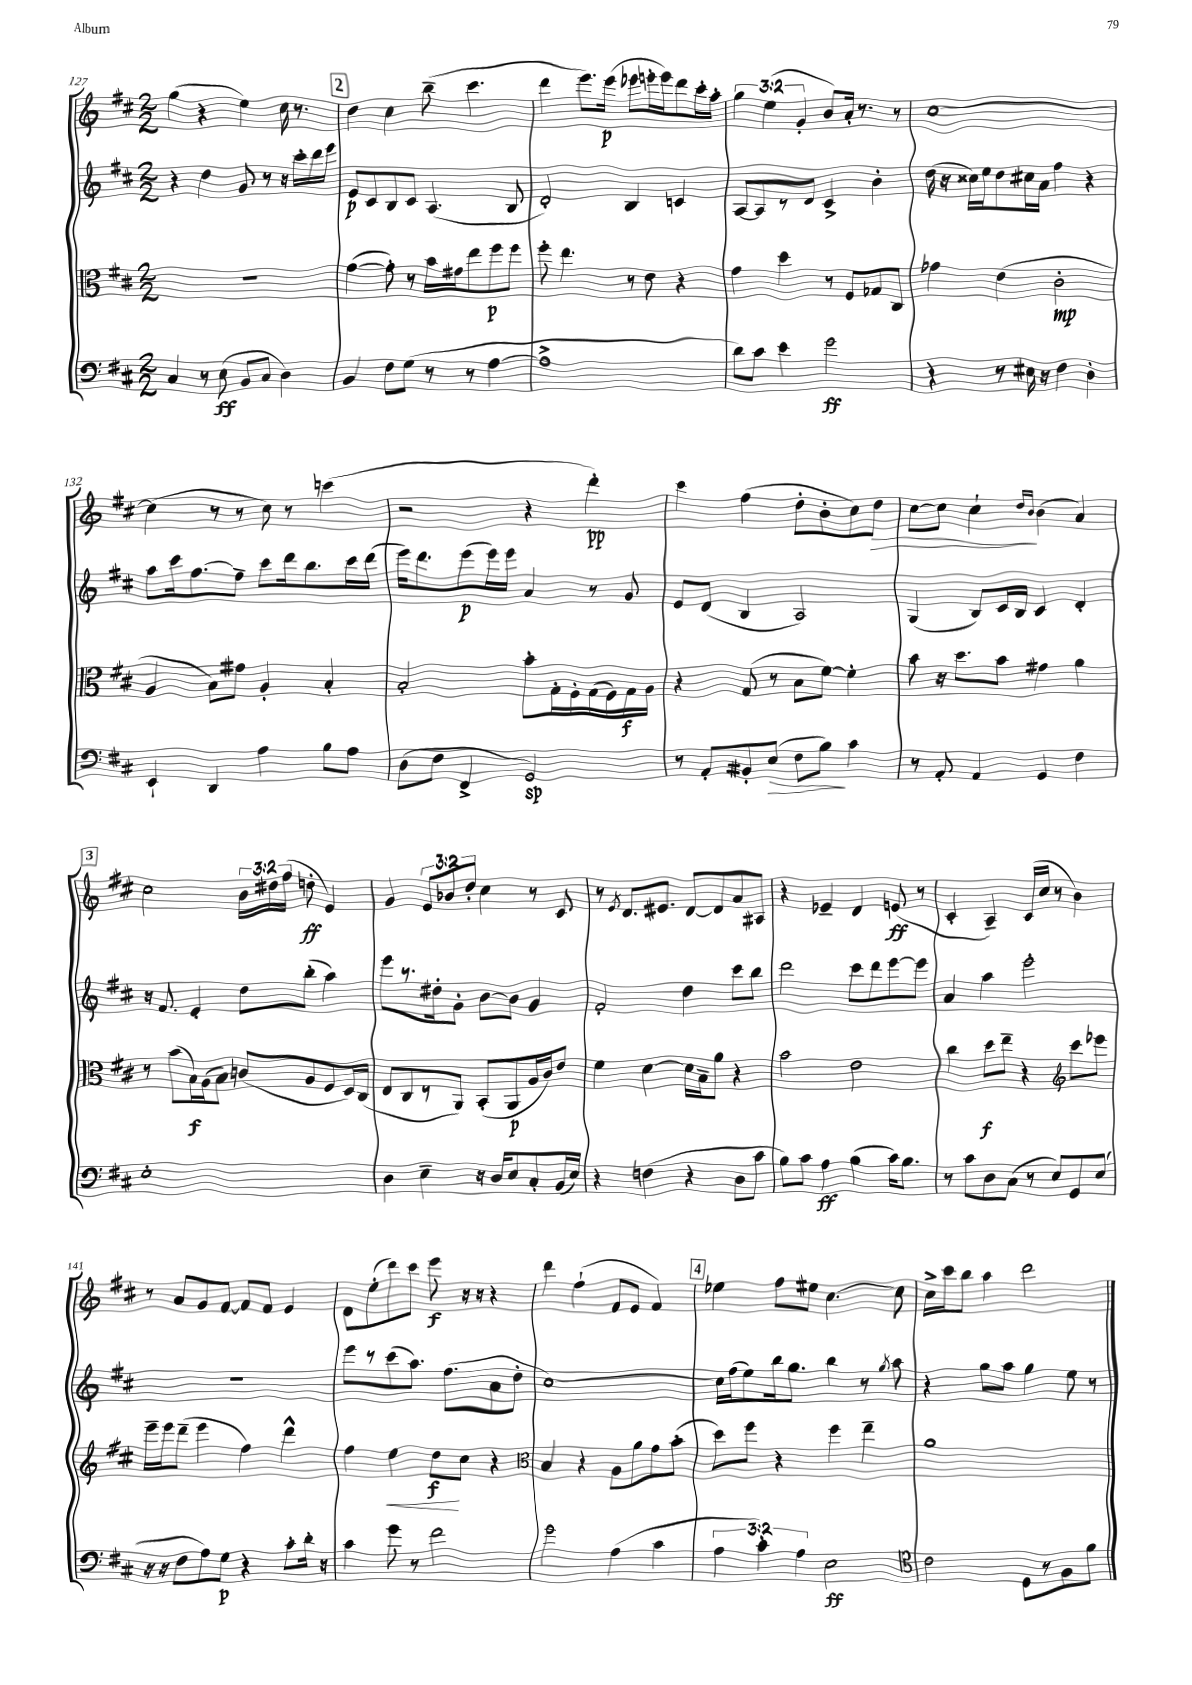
<<
\new StaffGroup <<
\new Staff = "s0" {
    \clef treble \key d \major \numericTimeSignature \time 2/2 \override Staff.TupletNumber.text = #tuplet-number::calc-fraction-text
    \autoBeamOff g''4( r4 e''4) cis''16 r8. |
    \mark \markup { \box "2" } d''4 cis''4 b''8--( cis'''4. |
    d'''4 e'''8.[) e'''16]\p( ees'''8[ e'''16-. e'''16) d'''8 cis'''16-. a''16]-. |
    \tuplet 3/2 { g''4 e''4( g'4-. } b'8[) a'16]-. r8. r8 |
    cis''1~ |
    cis''4( r8 r8 cis''8) r8 c'''4( |
    r2 r4 d'''4-.\pp) |
    cis'''4 fis''4( d''8[-. b'8-. cis''8) d''8]\> |
    cis''8[~ cis''8] cis''4-!\! \grace { d''16[ b'16] } b'4( a'4) |
    \mark \markup { \box "3" } cis''2 \tuplet 3/2 { b'16[ dis''16 fis''16]( } d''8-.\ff e'4) |
    g'4 \tuplet 3/2 { e'8[ bes'8 d''8]-. } cis''4 r8 cis'8 |
    r8 \acciaccatura { e'8 } d'8.[ eis'8.] d'8[~ d'8 a'8 ais8] |
    r4 ees'4-- d'4 e'8\ff( r8 |
    cis'4-. a4--) cis'16[( cis''16] r8 b'4) |
    r8 a'8[ g'8 fis'8]~ fis'8[ fis'8] e'4 |
    d'8[ e''8-.( d'''8) cis'''8] e'''8\f r16 r16 r4 |
    d'''4 fis''4-!( fis'8[ e'8] fis'4) |
    \mark \markup { \box "4" } ees''4 fis''8[ eis''8] cis''4.~ cis''8 |
    cis''16[-> cis'''16 b''8] a''4 d'''2 \bar "|." |
}
\new Staff = "s1" {
    \clef treble \key d \major \numericTimeSignature \time 2/2
    \autoBeamOff r4 d''4 g'8 r8 r16 cis'''16[-. d'''16 e'''16] |
    \mark \markup { \box "2" } e'8[\p cis'8 b8 cis'8] a4.( b8 |
    d'2-.) b4 c'4 |
    a8[~ a8 r8 d'8] cis'4-> b'4-. |
    d''16( r16 cisis''16[) e''16 d''8 cis''16 a'16] fis''4 r4 |
    a''8[ cis'''16 fis''8.~ fis''8]-- cis'''8[ d'''16 b''8. cis'''16 d'''16]( |
    e'''16[) d'''8. e'''8\p( e'''16) e'''16] a'4 r8 g'8 |
    e'8[ d'8]( b4 a2) |
    g4( b8[) cis'16 b16] cis'4 d'4-. |
    \mark \markup { \box "3" } r16 fis'8. e'4-. d''8[ b''8]-.( a''4) |
    e'''8[ r8. dis''16-. g'8]-. b'8[~ b'8] g'4 |
    fis'2-. d''4 cis'''8[ b''8] |
    d'''2 cis'''8[ d'''8 e'''8~ e'''8] |
    a'4 a''4 e'''2-. |
    r1 |
    e'''8[ r8 cis'''8( a''8.]) fis''8.[( a'8 d''8]-. |
    cis''1~) |
    \mark \markup { \box "4" } cis''16[ fis''16( e''8) b''16 g''8.] b''4 r8 \acciaccatura { g''8 } a''8 |
    r4 g''8[ a''8] g''4 e''8 r8 \bar "|." |
}
\new Staff = "s2" {
    \clef alto \key d \major \numericTimeSignature \time 2/2
    \autoBeamOff R1 |
    \mark \markup { \box "2" } g'4~( g'8-.) r8 b'16[ gis'16 e''8 fis''8\p fis''8] |
    fis''8-. e''4. r8 e'8 r4 |
    g'4 d''4 r8 fis8[ ges8 cis8] |
    ges'4 e'4( cis'2-.\mp |
    a4 b8[) gis'8] a4-. b4-. |
    b2-. b'8[-. g16-. fis16-. g16( fis16) g16\f a16] |
    r4 g8( r8 b8[ fis'8]~) fis'4-. |
    b'8 r16 d''8.[ b'8] gis'4 a'4 |
    \mark \markup { \box "3" } r8 b'8[( b16\f) a16( b8]) c'8[( a8 fis8 d16) cis16]( |
    e8[ cis8 r8 a,8]) b,8[-.( a,8\p a16 cis'16) e'8] |
    fis'4 d'4~ d'16[ b16-- a'8] r4 |
    b'2 e'2 |
    cis''4 d''8[\f e''8]-- r4 \clef treble cis'''8[ ees'''8] |
    e'''16[-- e'''16 d'''8]--( e'''4 fis''4) d'''4-^ |
    fis''4 e''4\< d''8[\f\! cis''8] r4 |
    \clef alto b4 r4 a8[ a'8 g'8 b'8]-.( |
    \mark \markup { \box "4" } d''8[) fis''8] r4 fis''4 e''4-- |
    a'1 \bar "|." |
}
\new Staff = "s3" {
    \clef bass \key d \major \numericTimeSignature \time 2/2 \override Staff.TupletNumber.text = #tuplet-number::calc-fraction-text
    \autoBeamOff cis4 r8 e8\ff( b,8[ cis8] d4) |
    \mark \markup { \box "2" } b,4 fis8[ g8]( r8 r8 a4~ |
    a1-> |
    d'8[) cis'8] e'4 g'2\ff |
    r4 r8 eis16 r16 fis4 d4-. |
    e,4-! d,4 a4 b8[ a8] |
    d8[( fis8] fis,4-> g,2\sp) |
    r8 a,8[-. bis,8-. e8]\>( fis8[ b8]\!) cis'4 |
    r8 a,8-. a,4 g,4 fis4 |
    \mark \markup { \box "3" } e1-. |
    d4 e4-- r16 d16[ e8 cis8-. b,16( e16]) |
    r4 f4( r4 d8[ cis'8] |
    b8[) cis'8] a4\ff b4( cis'16[) b8.] |
    r8 cis'8[ d8 cis8]( r8 e8[) g,8 e8]( |
    r16 r16 fis8[ a8) g8]\p r4 cis'8[-. d'16]-. r16 |
    cis'4 g'8 r8 fis'2 |
    g'2 a4( cis'4 |
    \mark \markup { \box "4" } \tuplet 3/2 { a4 cis'4-.) a4 } e2\ff |
    \clef tenor cis'2 d8[ r8 fis8 fis'8] \bar "|." |
}
>>
>>
\layout { \context { \Score currentBarNumber = #127 } }
